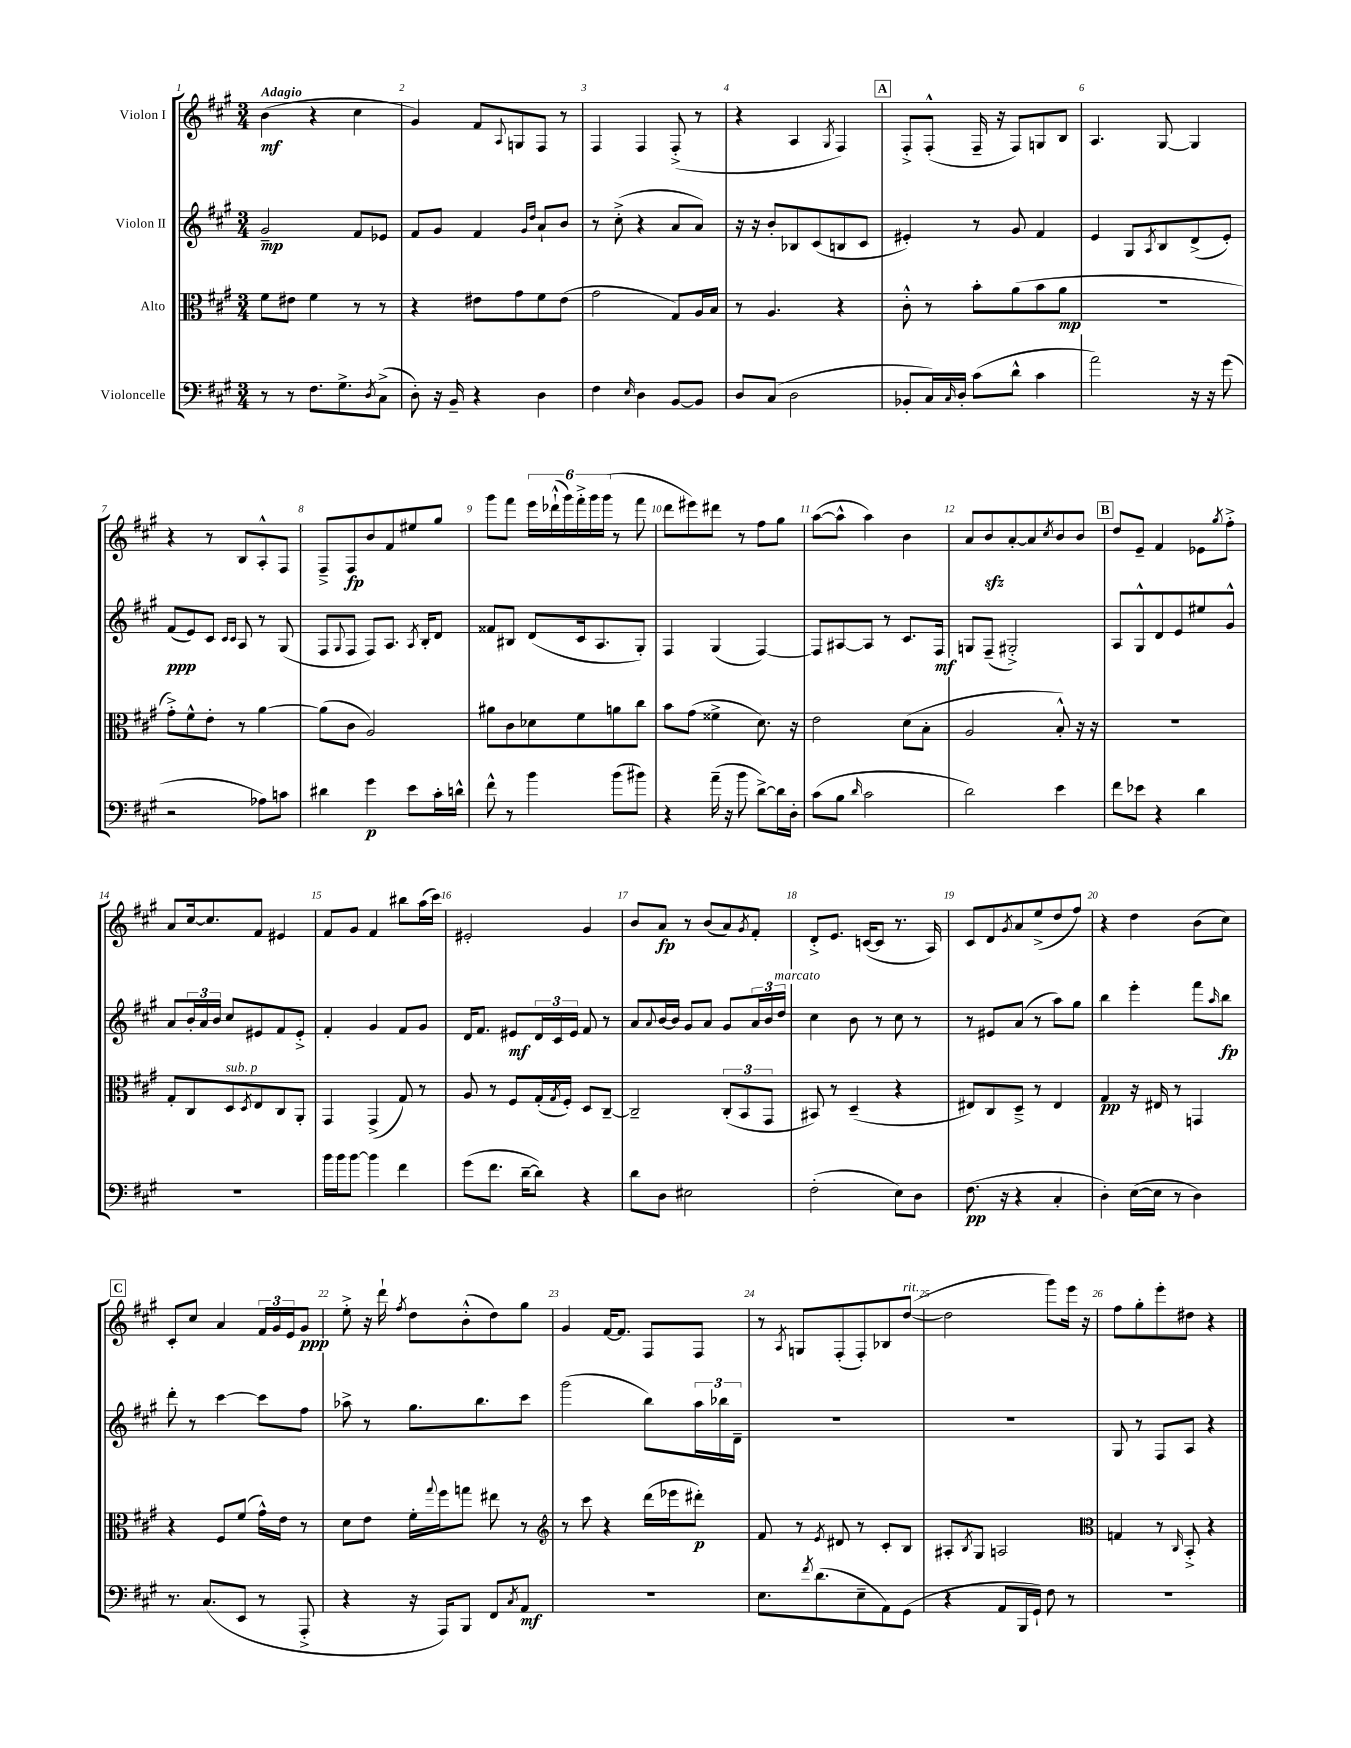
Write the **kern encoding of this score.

**kern	**dynam	**kern	**dynam	**kern	**dynam	**kern	**dynam
*part4	*part4	*part3	*part3	*part2	*part2	*part1	*part1
*staff4	*staff4	*staff3	*staff3	*staff2	*staff2	*staff1	*staff1
*I"Violoncelle	*	*I"Alto	*	*I"Violon II	*	*I"Violon I	*
*clefF4	*	*clefC3	*	*clefG2	*	*clefG2	*
*k[f#c#g#]	*	*k[f#c#g#]	*	*k[f#c#g#]	*	*k[f#c#g#]	*
*M3/4	*	*M3/4	*	*M3/4	*	*M3/4	*
=1	=1	=1	=1	=1	=1	=1	=1
!	!	!	!	!	!	!LO:TX:a:B:t=Adagio	!
8r	.	8f#\L	.	2g#~/	mp	(4b\	mf
8r	.	8e#X\J	.	.	.	.	.
8.F#\L	.	4f#\	.	.	.	4r	.
8.G#^\	.	.	.	.	.	.	.
.	.	8r	.	8f#/L	.	4cc#\	.
8qD/	.	.	.	.	.	.	.
(8C#^\J	.	8r	.	8e-X/J	.	.	.
=2	=2	=2	=2	=2	=2	=2	=2
8D'\)	.	4r	.	8f#/L	.	4g#/)	.
16r	.	.	.	8g#/J	.	.	.
16BB~/	.	.	.	.	.	.	.
4r	.	8e#X\L	.	4f#/	.	8f#/L	.
.	.	.	.	.	.	8qqA/	.
.	.	8g#\	.	.	.	8Gn/	.
.	.	.	.	16qqg#/LL	.	.	.
.	.	.	.	16qqdd/JJ	.	.	.
4D\	.	8f#\	.	8a`/L	.	8F#/J	.
.	.	(8e#\J	.	8b/J	.	8r	.
=3	=3	=3	=3	=3	=3	=3	=3
4F#\	.	2g#\	.	8r	.	4F#/	.
.	.	.	.	(8cc#'^\	.	.	.
16qqE/	.	.	.	.	.	.	.
4D\	.	.	.	4r	.	4F#/	.
[8BB/L	.	8G#/L)	.	8a/L	.	(8F#'^/	.
8BB/J]	.	16A/L	.	8a/J)	.	8r	.
.	.	16B/JJ	.	.	.	.	.
=4	=4	=4	=4	=4	=4	=4	=4
8D/L	.	8r	.	16r	.	4r	.
.	.	.	.	16r	.	.	.
(8C#/J	.	4.A/	.	8b'/L	.	.	.
2D\	.	.	.	8B-X/	.	4A/	.
.	.	.	.	(8c#/	.	.	.
.	.	.	.	.	.	8qG#/	.
.	.	4r	.	8Bn/	.	4F#/)	.
.	.	.	.	8c#/J	.	.	.
!!LO:REH:place=s1:t=A
=5	=5	=5	=5	=5	=5	=5	=5
8BB-X'/L	.	8c#'^^\	.	4e#X'/)	.	8F#'^/L	.
16C#/L)	.	8r	.	.	.	(8F#'^^/J	.
16qqC#/	.	.	.	.	.	.	.
16D'/JJ	.	.	.	.	.	.	.
(8c#\L	.	8b'\L	.	8r	.	16F#~/	.
.	.	.	.	.	.	16r	.
8d^^\J	.	(8a\	.	8g#/	.	8F#/L)	.
4c#\	.	8b\	.	4f#/	.	8Gn/	.
.	.	8a\J	mp	.	.	8B/J	.
=6	=6	=6	=6	=6	=6	=6	=6
2a\)	.	2.r	.	4e/	.	4.A/	.
.	.	.	.	8G#/L	.	.	.
.	.	.	.	8qA/	.	.	.
.	.	.	.	8B/	.	[8G#/	.
16r	.	.	.	(8d^/	.	4G#/]	.
16r	.	.	.	.	.	.	.
(8g#\	.	.	.	8e'/J)	.	.	.
!!LO:LB:g=z
=7	=7	=7	=7	=7	=7	=7	=7
2r	.	8g#'^\L)	.	(8f#/L	ppp	4r	.
.	.	8f#^^\	.	8e/)	.	.	.
.	.	8e'\J	.	8c#/J	.	8r	.
.	.	.	.	16qqc#/LL	.	.	.
.	.	.	.	16qqc#/JJ	.	.	.
.	.	8r	.	8A/	.	8B/L	.
8A-X\L)	.	[4a\	.	8r	.	8A'^^/	.
8cn\J	.	.	.	(8G#/	.	8F#/J	.
=8	=8	=8	=8	=8	=8	=8	=8
4d#X\	.	(8a\L]	.	8F#/L	.	8F#~^/L	.
.	.	.	.	8qqG#/	.	.	.
.	.	8c#\J	.	8F#/J	.	8F#/	fp
4g#\	p	2A/)	.	8F#/L)	.	8b/	.
.	.	.	.	8.A/J	.	8f#/	.
8e\L	.	.	.	.	.	8ee#X/	.
.	.	.	.	8qA/	.	.	.
.	.	.	.	16B'/KL	.	.	.
16c#'\L	.	.	.	8d/J	.	8gg#/J	.
16dn^^\JJ	.	.	.	.	.	.	.
=9	=9	=9	=9	=9	=9	=9	=9
8f#^^\	.	8a#X\L	.	8f##X/L	.	8ggg#\L	.
8r	.	8c#\	.	8B#X/J	.	8fff#\J	.
4b\	.	8d-X\	.	(8d/L	.	24eee\LL	.
.	.	.	.	.	.	(24ddd-X`^^\	.
.	.	.	.	.	.	24ggg#\)	.
.	.	8f#\	.	16c#/k	.	24fff#'^\	.
.	.	.	.	.	.	24ggg#\	.
.	.	.	.	8.A/	.	.	.
.	.	.	.	.	.	(24ggg#\JJ	.
(8b\L	.	8an\	.	.	.	8r	.
8b#X\J)	.	8cc#\J	.	8G#'/J)	.	8fff#\	.
=10	=10	=10	=10	=10	=10	=10	=10
4r	.	8b\L	.	4F#/	.	8ddd\L	.
.	.	(8g#\J	.	.	.	8eee#X\)	.
(16a~\	.	4f##X^\	.	(4G#/	.	8ddd#X\J	.
16r	.	.	.	.	.	.	.
8b\	.	.	.	.	.	8r	.
[8d^\L)	.	8.d\)	.	[4F#/)	.	8ff#\L	.
16d\L]	.	.	.	.	.	8gg#\J	.
16D'\JJ	.	16r	.	.	.	.	.
=11	=11	=11	=11	=11	=11	=11	=11
(8c#\L	.	2e\	.	8F#/L]	.	([8aa\L	.
8B\J	.	.	.	[8A#X/	.	8aa^^\J]	.
16qqd/	.	.	.	.	.	.	.
2c#\	.	.	.	8A#/J]	.	4aa\)	.
.	.	.	.	8r	.	.	.
.	.	(8d\L	.	8.c#/L	.	4b\	.
.	.	8B'\J	.	.	.	.	.
.	.	.	.	16F#/Jk	mf	.	.
=12	=12	=12	=12	=12	=12	=12	=12
2d\)	.	2A/	.	8Gn/L	.	8a/L	.
.	.	.	.	(8F#~/J	.	8bzz/	.
.	.	.	.	2G#X'^/)	.	[8a'/	.
.	.	.	.	.	.	8a/]	.
.	.	.	.	.	.	8qcc#/	.
4e\	.	8B'^^/)	.	.	.	8b/	.
.	.	16r	.	.	.	8b/J	.
.	.	16r	.	.	.	.	.
!!LO:REH:place=s1:t=B
=13	=13	=13	=13	=13	=13	=13	=13
8f#\L	.	2.r	.	8A/L	.	8dd/L	.
8e-X\J	.	.	.	8G#^^/	.	8e~/J	.
4r	.	.	.	8d/	.	4f#/	.
.	.	.	.	8e/	.	.	.
4d\	.	.	.	8ee#X/	.	8e-X\L	.
.	.	.	.	.	.	8qgg#/	.
.	.	.	.	8g#^^/J	.	8ff#'^\J	.
!!LO:LB:g=z
=14	=14	=14	=14	=14	=14	=14	=14
2.r	.	8G#'/L	.	8a/L	.	8a/L	.
.	.	8C#/	.	24b'/L	.	[16cc#/k	.
.	.	.	.	24a/	.	.	.
.	.	.	.	.	.	8.cc#/]	.
.	.	.	.	24b/JJ	.	.	.
!	!	!LO:TX:a:i:t=sub. p	!	!	!	!	!
.	.	8D/	.	8cc#/L	.	.	.
.	.	8qD/	.	.	.	.	.
.	.	8E/	.	8e#X/	.	8f#/J	.
.	.	8C#/	.	8f#/	.	4e#X/	.
.	.	8AA'/J	.	8e#'^/J	.	.	.
=15	=15	=15	=15	=15	=15	=15	=15
16b\LL	.	4GG#/	.	4f#'/	.	8f#/L	.
16b\J	.	.	.	.	.	.	.
[8b\J	.	.	.	.	.	8g#/J	.
4b\]	.	(4GG#^/	.	4g#/	.	4f#/	.
4f#\	.	8G#/)	.	8f#/L	.	8bb#X\L	.
.	.	8r	.	8g#/J	.	(16aa\L	.
.	.	.	.	.	.	16ccc#\JJ)	.
=16	=16	=16	=16	=16	=16	=16	=16
(8g#\L	.	8A/	.	16d/KL	.	2e#X'/	.
.	.	.	.	8.f#/J	.	.	.
8.f#\J	.	8r	.	.	.	.	.
.	.	8F#/L	.	8e#X/L	mf	.	.
[16d~\KL	.	.	.	.	.	.	.
8d\J])	.	(16G#'/L	.	24d/L	.	.	.
.	.	.	.	24c#/	.	.	.
.	.	8qG#/	.	.	.	.	.
.	.	16F#'/JJ)	.	.	.	.	.
.	.	.	.	24e#/JJ	.	.	.
4r	.	8D/L	.	8f#/	.	4g#/	.
.	.	[8C#~/J	.	8r	.	.	.
=17	=17	=17	=17	=17	=17	=17	=17
8d\L	.	2C#~/]	.	8a/L	.	8b/L	.
.	.	.	.	8qqa/	.	.	.
8D\J	.	.	.	[16b/L	.	8a/J	fp
.	.	.	.	16b/JJ]	.	.	.
2E#X\	.	.	.	8g#/L	.	8r	.
.	.	.	.	8a/J	.	(8b/L	.
.	.	(12C#'/L	.	8g#/L	.	8a/)	.
.	.	12BB/	.	.	.	.	.
.	.	.	.	.	.	8qg#/	.
.	.	.	.	24a/L	.	8f#'/J	.
.	.	12GG#/J	.	24b/	.	.	.
!	!	!	!	!LO:TX:a:i:t=marcato	!	!	!
.	.	.	.	24dd/JJ	.	.	.
=18	=18	=18	=18	=18	=18	=18	=18
(2F#'\	.	8BB#X/)	.	4cc#\	.	8d'^/L	.
.	.	8r	.	.	.	8.e/J	.
.	.	(4D~/	.	8b\	.	.	.
.	.	.	.	.	.	([16cn/KL	.
.	.	.	.	8r	.	8c/J]	.
8E\L)	.	4r	.	8cc#\	.	8.r	.
8D\J	.	.	.	8r	.	.	.
.	.	.	.	.	.	16A/)	.
=19	=19	=19	=19	=19	=19	=19	=19
(8.F#\	pp	8E#X/L)	.	8r	.	8c#/L	.
.	.	8C#/	.	8e#X/L	.	8d/	.
16r	.	.	.	.	.	.	.
.	.	.	.	.	.	8qg#/	.
4r	.	8D~^/J	.	(8a/J	.	8a/	.
.	.	8r	.	8r	.	(8ee^/	.
4C#'/	.	4E#/	.	8aa\L)	.	8dd/	.
.	.	.	.	8gg#\J	.	8ff#/J)	.
=20	=20	=20	=20	=20	=20	=20	=20
4D'\)	.	4G#/	pp	4bb\	.	4r	.
([16E\LL	.	16r	.	4eee'\	.	4dd\	.
16E\JJ]	.	16E#X/	.	.	.	.	.
8r	.	8r	.	.	.	.	.
4D\)	.	4GGn/	.	8fff#\L	.	(8b\L	.
.	.	.	.	16qqaa/	.	.	.
.	.	.	.	8bb\J	fp	8cc#\J)	.
!!LO:LB:g=z
!!LO:REH:place=s1:t=C
=21	=21	=21	=21	=21	=21	=21	=21
8.r	.	4r	.	8ddd'\	.	8c#'/L	.
.	.	.	.	8r	.	8cc#/J	.
(8.C#/L	.	.	.	.	.	.	.
.	.	8F#/L	.	[4ccc#\	.	4a/	.
8EE/J	.	(8f#/J	.	.	.	.	.
8r	.	16g#^^\LL)	.	8ccc#\L]	.	24f#/LL	.
.	.	.	.	.	.	24g#/	.
.	.	16e\JJ	.	.	.	.	.
.	.	.	.	.	.	24e/J	.
8AAA'^/	.	8r	.	8ff#\J	.	8g#/J	ppp
=22	=22	=22	=22	=22	=22	=22	=22
4r	.	8d\L	.	8aa-X^\	.	8ee'^\	.
.	.	8e\J	.	8r	.	16r	.
.	.	.	.	.	.	16ddd`\	.
.	.	.	.	.	.	8qff#/	.
16r	.	16f#'\LL	.	8.gg#\L	.	8dd\L	.
.	.	8qqgg#/	.	.	.	.	.
16AAA/KL)	.	16ff#\J	.	.	.	.	.
8BBB/J	.	8ggn\J	.	.	.	(8b'^^\	.
.	.	.	.	8.bb\	.	.	.
8FF#/L	.	8ee#X\	.	.	.	8dd\)	.
8qC#/	.	.	.	.	.	.	.
8AA/J	mf	8r	.	8ccc#\J	.	8gg#\J	.
=23	=23	=23	=23	=23	=23	=23	=23
*	*	*clefG2	*	*	*	*	*
2.r	.	8r	.	(2ggg#\	.	4g#/	.
.	.	8ccc#\	.	.	.	.	.
.	.	4r	.	.	.	[16f#/KL	.
.	.	.	.	.	.	8.f#/J]	.
.	.	(16ddd\LL	.	8bb\L)	.	8F#/L	.
.	.	16eee-X\J	.	.	.	.	.
.	.	8ddd#X'\J)	p	24aa\L	.	8F#/J	.
.	.	.	.	24bb-X\	.	.	.
.	.	.	.	24d~\JJ	.	.	.
=24	=24	=24	=24	=24	=24	=24	=24
8.E\L	.	8f#/	.	2.r	.	8r	.
.	.	.	.	.	.	8qA/	.
.	.	8r	.	.	.	8Gn/L	.
8qf#/	.	.	.	.	.	.	.
(8.d\	.	.	.	.	.	.	.
.	.	8qe/	.	.	.	.	.
.	.	8d#X/	.	.	.	(8F#'/	.
8E~\	.	8r	.	.	.	8F#'/)	.
8AA\)	.	8c#'/L	.	.	.	8B-X/	.
!	!	!	!	!	!	!LO:TX:a:i:t=rit.	!
(8GG#\J	.	8B/J	.	.	.	([8dd/J	.
=25	=25	=25	=25	=25	=25	=25	=25
4r	.	8A#X'/L	.	2.r	.	2dd\]	.
.	.	8qB/	.	.	.	.	.
.	.	8G#/J	.	.	.	.	.
8AA/L	.	2An/	.	.	.	.	.
16BBB/L	.	.	.	.	.	.	.
16GG#`/JJ)	.	.	.	.	.	.	.
8F#\	.	.	.	.	.	8ggg#\L)	.
8r	.	.	.	.	.	16eee\Jk	.
.	.	.	.	.	.	16r	.
=26	=26	=26	=26	=26	=26	=26	=26
*	*	*clefC3	*	*	*	*	*
2.r	.	4Gn/	.	8G#/	.	8ff#\L	.
.	.	.	.	8r	.	8gg#'\	.
.	.	8r	.	8F#/L	.	8eee'\	.
.	.	16qqC#/	.	.	.	.	.
.	.	8BB'^/	.	8A/J	.	8dd#X\J	.
.	.	4r	.	4r	.	4r	.
==	==	==	==	==	==	==	==
*-	*-	*-	*-	*-	*-	*-	*-
